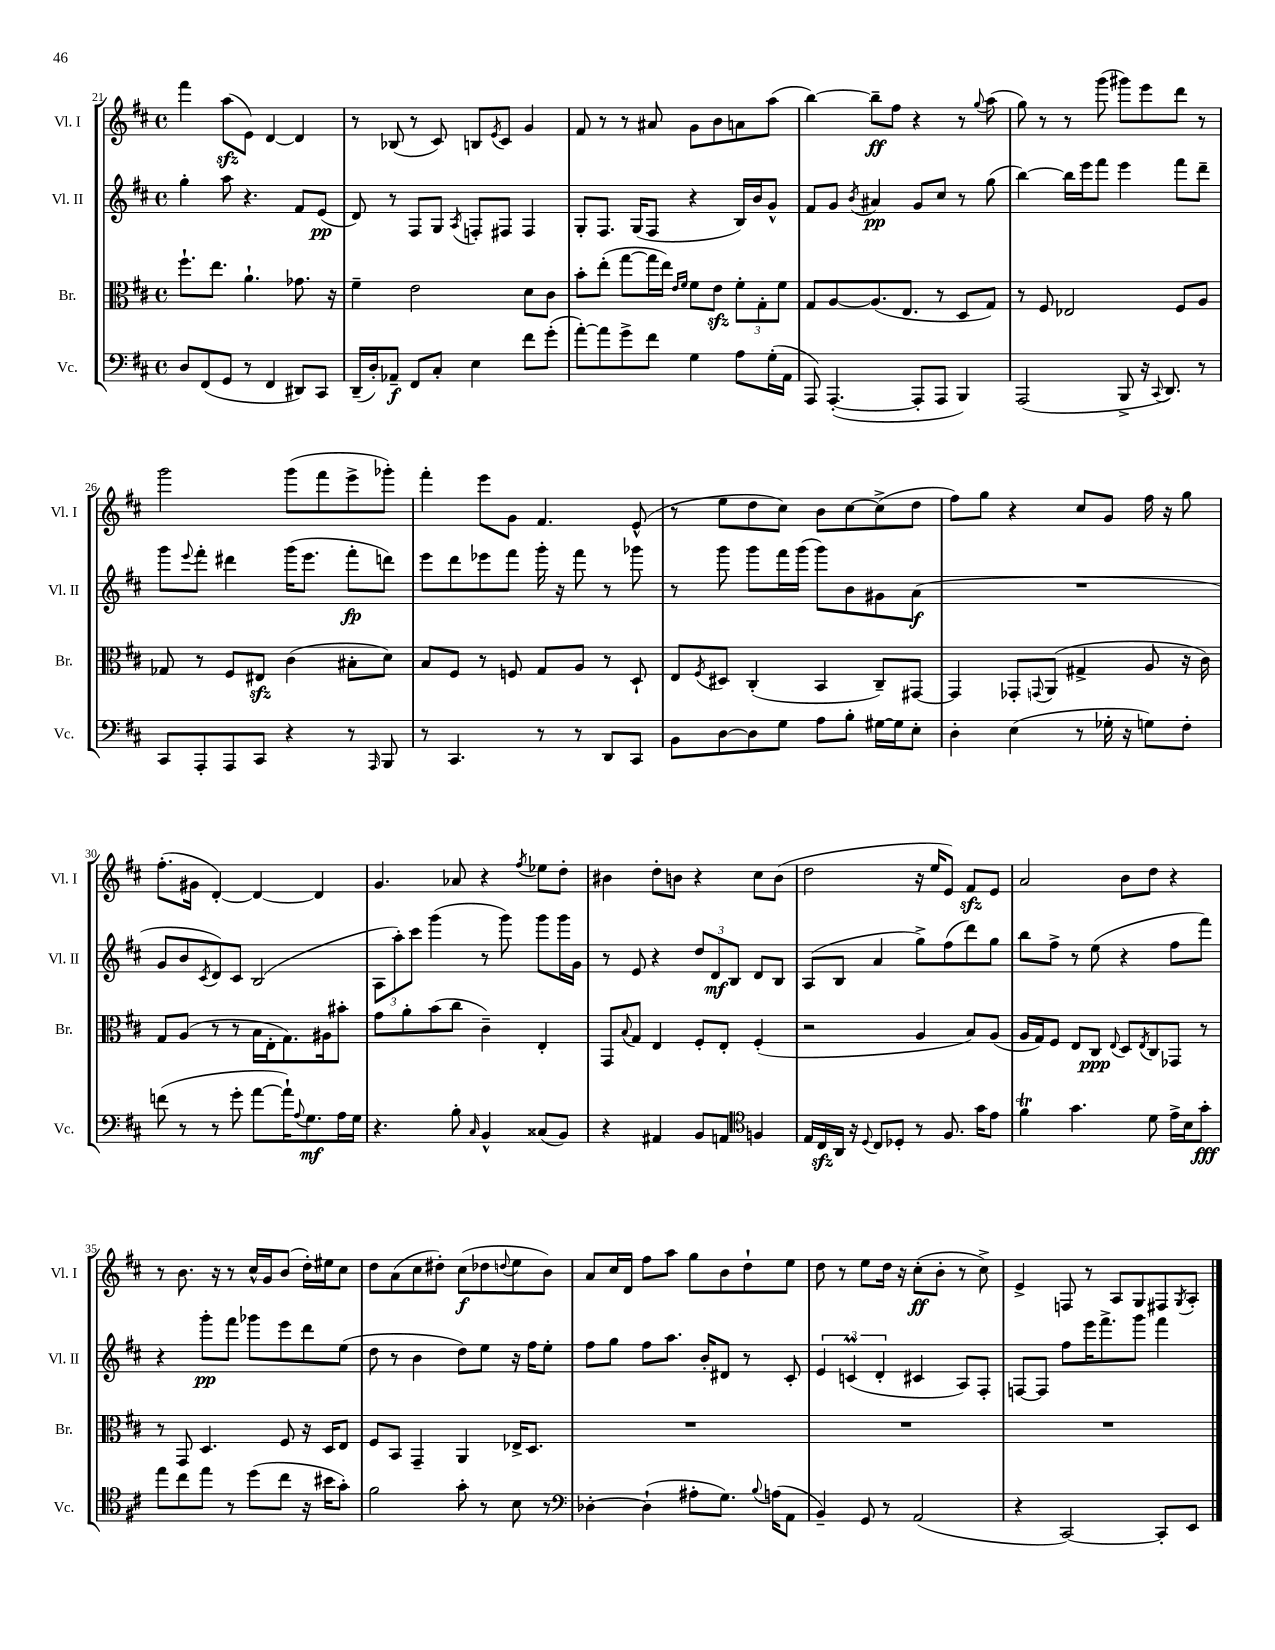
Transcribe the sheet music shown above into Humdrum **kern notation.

**kern	**dynam	**kern	**dynam	**kern	**dynam	**kern	**dynam
*part4	*part4	*part3	*part3	*part2	*part2	*part1	*part1
*staff4	*staff4	*staff3	*staff3	*staff2	*staff2	*staff1	*staff1
*I"Vc.	*	*I"Br.	*	*I"Vl. II	*	*I"Vl. I	*
*I'Vc.	*	*I'Br.	*	*I'Vl. II	*	*I'Vl. I	*
*clefF4	*	*clefC3	*	*clefG2	*	*clefG2	*
*k[f#c#]	*	*k[f#c#]	*	*k[f#c#]	*	*k[f#c#]	*
*M4/4	*	*M4/4	*	*M4/4	*	*M4/4	*
*met(c)	*	*met(c)	*	*met(c)	*	*met(c)	*
=21	=21	=21	=21	=21	=21	=21	=21
8D/L	.	8.ff#`\L	.	4gg'\	.	4fff#\	.
(8FF#/	.	.	.	.	.	.	.
.	.	8.ee\J	.	.	.	.	.
8GG/J	.	.	.	8aa\	.	(8aazz\L	.
8r	.	4.a`\	.	4.r	.	8e\J)	.
4FF#/	.	.	.	.	.	[4d/	.
8DD#X/L)	.	8.g-X\	.	8f#/L	.	4d/]	.
8CC#/J	.	.	.	(8e/J	pp	.	.
.	.	16r	.	.	.	.	.
=22	=22	=22	=22	=22	=22	=22	=22
(16DD~/LL	.	4f#~\	.	8d/)	.	8r	.
16D'/J)	.	.	.	.	.	.	.
8AA-X~/J	f	.	.	8r	.	(8B-X/	.
8FF#/L	.	2e\	.	8F#/L	.	8r	.
8C#'/J	.	.	.	8G/J	.	8c#/)	.
.	.	.	.	8qA/	.	.	.
4E\	.	.	.	8Fn'/L	.	8Bn/L	.
.	.	.	.	.	.	8qe/	.
.	.	.	.	8F#X/J	.	8c#/J	.
8f#\L	.	8d\L	.	4F#/	.	4g/	.
(8g'\J	.	8c#\J	.	.	.	.	.
=23	=23	=23	=23	=23	=23	=23	=23
[8a'\L)	.	8b'\L	.	8G'/L	.	8f#/	.
8a\]	.	(8ee'\J	.	8.F#/J	.	8r	.
8g^\	.	[8gg\L	.	.	.	8r	.
.	.	.	.	(16G/KL	.	.	.
8f#\J	.	16gg\L]	.	8F#/J	.	8a#X/	.
.	.	16ee\JJ)	.	.	.	.	.
.	.	16qqe/LL	.	.	.	.	.
.	.	16qqf#/JJ	.	.	.	.	.
4G\	.	8f#\L	.	4r	.	8g\L	.
.	.	8ezz\J	.	.	.	8b\	.
8A\L	.	12f#'\L	.	16B/LL)	.	8an\	.
.	.	.	.	16b/J	.	.	.
.	.	12G'\	.	.	.	.	.
(16G'\L	.	.	.	8g^^/J	.	(8aa\J	.
.	.	12f#\J	.	.	.	.	.
16AA\JJ	.	.	.	.	.	.	.
=24	=24	=24	=24	=24	=24	=24	=24
8AAA/)	.	8G/L	.	8f#/L	.	[4bb\)	.
([4.AAA'/	.	[8A/	.	8g/J	.	.	.
.	.	.	.	8qb/	.	.	.
.	.	(8.A/]	.	4a#X/	pp	8bb~\L]	ff
.	.	.	.	.	.	8ff#\J	.
.	.	8.E/J	.	.	.	.	.
8AAA'/L]	.	.	.	8g/L	.	4r	.
8AAA/J	.	8r	.	8cc#/J	.	.	.
4BBB/)	.	8D/L	.	8r	.	8r	.
.	.	.	.	.	.	8qqgg/	.
.	.	8G/J)	.	(8gg\	.	(8aa\	.
=25	=25	=25	=25	=25	=25	=25	=25
(2AAA/	.	8r	.	[4bb\)	.	8gg\)	.
.	.	8F#/	.	.	.	8r	.
.	.	2E-X/	.	16bb\LL]	.	8r	.
.	.	.	.	16eee\J	.	.	.
.	.	.	.	8fff#\J	.	(8ggg\	.
8BBB^/	.	.	.	4eee\	.	8ggg#X\L)	.
16r	.	.	.	.	.	8eee\	.
8qqCC#/	.	.	.	.	.	.	.
8.DD/)	.	.	.	.	.	.	.
.	.	8F#/L	.	8fff#\L	.	8ddd\J	.
8r	.	8A/J	.	8ddd~\J	.	8r	.
!!LO:LB:g=z
=26	=26	=26	=26	=26	=26	=26	=26
8CC#/L	.	8G-X/	.	8ggg\L	.	2ggg\	.
.	.	.	.	8qqeee/	.	.	.
8AAA'/	.	8r	.	8fff#'\J	.	.	.
8AAA/	.	8F#/L	.	4ddd#X\	.	.	.
8CC#/J	.	8E#Xzz/J	.	.	.	.	.
4r	.	(4c#\	.	(16ggg\KL	.	(8ggg\L	.
.	.	.	.	8.eee\J	.	.	.
.	.	.	.	.	.	8fff#\	.
8r	.	8B#X'\L	.	8fff#'\L	fp	8eee^\	.
16qqAAA/	.	.	.	.	.	.	.
8BBB/	.	8d\J)	.	8dddn\J)	.	8ggg-X'\J)	.
=27	=27	=27	=27	=27	=27	=27	=27
8r	.	8B/L	.	8eee\L	.	4fff#'\	.
4.CC#/	.	8F#/J	.	8ddd\	.	.	.
.	.	8r	.	8eee-X\	.	8eee\L	.
.	.	8Fn/	.	8fff#\J	.	8g\J	.
8r	.	8G/L	.	16ggg'\	.	4.f#/	.
.	.	.	.	16r	.	.	.
8r	.	8A/J	.	8fff#\	.	.	.
8DD/L	.	8r	.	8r	.	.	.
8CC#/J	.	8D`/	.	8ggg-X\	.	(8e^^/	.
=28	=28	=28	=28	=28	=28	=28	=28
8BB\L	.	8E/L	.	8r	.	8r	.
.	.	8qF#/	.	.	.	.	.
[8D\	.	8D#X/J	.	8ggg\	.	8ee\L	.
8D\]	.	(4C#'/	.	8ggg\L	.	8dd\	.
8G\J	.	.	.	16fff#\L	.	8cc#\J)	.
.	.	.	.	(16ggg\JJ	.	.	.
8A\L	.	4BB/	.	8ggg\L)	.	8b\L	.
8B'\J	.	.	.	8b\	.	[8cc#\	.
[16G#X\LL	.	8C#~/L)	.	8g#X\	.	(8cc#^\]	.
16G#\J]	.	.	.	.	.	.	.
8E'\J	.	[8GG#X/J	.	(8a\J	f	8dd\J	.
=29	=29	=29	=29	=29	=29	=29	=29
4D'\	.	4GG#/]	.	1r	.	8ff#\L)	.
.	.	.	.	.	.	8gg\J	.
(4E\	.	8GG-X'/L	.	.	.	4r	.
.	.	8qqGGn/	.	.	.	.	.
.	.	(8AA/J	.	.	.	.	.
8r	.	4G#X^/	.	.	.	8cc#/L	.
16G-X'\	.	.	.	.	.	8g/J	.
16r	.	.	.	.	.	.	.
8Gn\L)	.	8A/	.	.	.	16ff#\	.
.	.	.	.	.	.	16r	.
8F#'\J	.	16r	.	.	.	8gg\	.
.	.	16c#\)	.	.	.	.	.
!!LO:LB:g=z
=30	=30	=30	=30	=30	=30	=30	=30
(8fn\	.	8G/L	.	8g/L	.	(8.ff#'\L	.
8r	.	(8A/J	.	8b/	.	.	.
.	.	.	.	.	.	16g#X\Jk	.
.	.	.	.	8qc#/	.	.	.
8r	.	8r	.	8d/)	.	[4d'/)	.
8g'\	.	8r	.	8c#/J	.	.	.
[8a\L	.	16B\LL	.	(2B/	.	4d/_	.
.	.	16E'\J	.	.	.	.	.
16a`\K])	.	8.G\)	.	.	.	.	.
8qqA/	.	.	.	.	.	.	.
8.G\	mf	.	.	.	.	.	.
.	.	.	.	.	.	4d/]	.
.	.	16A#X\k	.	.	.	.	.
16A\L	.	8b#X'\J	.	.	.	.	.
16G\JJ	.	.	.	.	.	.	.
=31	=31	=31	=31	=31	=31	=31	=31
4.r	.	8g\L	.	12A\L	.	4.g/	.
.	.	.	.	12aa'\)	.	.	.
.	.	8a'\	.	.	.	.	.
.	.	.	.	12ccc#\J	.	.	.
.	.	(8b\	.	(4ggg\	.	.	.
8B'\	.	8cc#\J	.	.	.	8a-X/	.
16qqC#/	.	.	.	.	.	.	.
4BB^^/	.	4c#~\)	.	8r	.	4r	.
.	.	.	.	8ggg\)	.	.	.
.	.	.	.	.	.	8qff#/	.
(8C##X/L	.	4E'/	.	8ggg\L	.	8ee-X\L	.
8BB/J)	.	.	.	16ggg\L	.	8dd'\J	.
.	.	.	.	16g\JJ	.	.	.
=32	=32	=32	=32	=32	=32	=32	=32
4r	.	8GG/L	.	8r	.	4b#X\	.
.	.	8qqB/	.	.	.	.	.
.	.	8G/J	.	8e/	.	.	.
4AA#X/	.	4E/	.	4r	.	8dd'\L	.
.	.	.	.	.	.	8bn\J	.
8BB/L	.	8F#'/L	.	12dd/L	.	4r	.
.	.	.	.	12d/	mf	.	.
8AAn/J	.	8E'/J	.	.	.	.	.
.	.	.	.	12B/J	.	.	.
*clefC4	*	*	*	*	*	*	*
4Fn/	.	(4F#'/	.	8d/L	.	8cc#\L	.
.	.	.	.	8B/J	.	(8b\J	.
=33	=33	=33	=33	=33	=33	=33	=33
16E/LL	.	2r	.	(8A/L	.	2dd\	.
16C#zz/	.	.	.	.	.	.	.
16AA/JJ	.	.	.	8B/J	.	.	.
16r	.	.	.	.	.	.	.
8qqD/	.	.	.	.	.	.	.
8C#/L	.	.	.	4a/	.	.	.
8D-X'/J	.	.	.	.	.	.	.
8r	.	4A/	.	8gg^\L)	.	16r	.
.	.	.	.	.	.	16ee/KL	.
8.F#/	.	.	.	(8ff#\	.	8e/J)	.
.	.	8B/L)	.	8ddd\)	.	8f#zz/L	.
16g\KL	.	.	.	.	.	.	.
8e\J	.	(8A/J	.	8gg\J	.	8e/J	.
=34	=34	=34	=34	=34	=34	=34	=34
4f#t\	.	16A/LL	.	8bb\L	.	2a/	.
.	.	16G/J)	.	.	.	.	.
.	.	8F#/J	.	8ff#^\J	.	.	.
4.g\	.	8E/L	.	8r	.	.	.
.	.	8C#/J	ppp	(8ee\	.	.	.
.	.	8qqE/	.	.	.	.	.
.	.	8D/L	.	4r	.	8b\L	.
.	.	8qE/	.	.	.	.	.
8d\	.	8C#/	.	.	.	8dd\J	.
16e^\LL	.	8GG-X/J	.	8ff#\L	.	4r	.
16B\J	.	.	.	.	.	.	.
8g'\J	fff	8r	.	8fff#\J)	.	.	.
!!LO:LB:g=z
=35	=35	=35	=35	=35	=35	=35	=35
8ee\L	.	8r	.	4r	.	8r	.
8cc#\	.	8GG/	.	.	.	8.b\	.
8ee\J	.	4.D/	.	8ggg'\L	pp	.	.
.	.	.	.	.	.	16r	.
8r	.	.	.	8fff#\J	.	8r	.
(8dd\L	.	.	.	8ggg-X\L	.	16cc#^^/LL	.
.	.	.	.	.	.	16g/J	.
8cc#\J	.	8F#/	.	8eee\	.	(8b/J	.
16r	.	16r	.	8ddd\	.	16dd'\LL)	.
16b#X\KL	.	16D/KL	.	.	.	16ee#X\J	.
8g'\J)	.	8E/J	.	(8ee\J	.	8cc#\J	.
=36	=36	=36	=36	=36	=36	=36	=36
2f#\	.	8F#/L	.	8dd\	.	8dd\L	.
.	.	8BB/J	.	8r	.	(8a\	.
.	.	4GG~/	.	4b\	.	8cc#\	.
.	.	.	.	.	.	8dd#X'\J)	.
8g'\	.	4AA/	.	8dd\L)	.	(8cc#\L	f
8r	.	.	.	8ee\J	.	8dd-X\	.
.	.	.	.	.	.	8qqddn/	.
8B\	.	16E-X^/KL	.	16r	.	8ee\	.
.	.	8.D/J	.	16ff#\KL	.	.	.
8r	.	.	.	8ee'\J	.	8b\J)	.
=37	=37	=37	=37	=37	=37	=37	=37
*clefF4	*	*	*	*	*	*	*
[4D-X'\	.	1r	.	8ff#\L	.	8a/L	.
.	.	.	.	8gg\J	.	16cc#/L	.
.	.	.	.	.	.	16d/JJ	.
(4D-`\]	.	.	.	8ff#\L	.	8ff#\L	.
.	.	.	.	8.aa\J	.	8aa\J	.
8A#X'\L	.	.	.	.	.	8gg\L	.
.	.	.	.	16b'/KL	.	.	.
8.G\J)	.	.	.	8d#X/J	.	8b\	.
.	.	.	.	8r	.	8dd`\	.
8qqB/	.	.	.	.	.	.	.
(16An\KL	.	.	.	.	.	.	.
8AA\J	.	.	.	8c#'/	.	8ee\J	.
=38	=38	=38	=38	=38	=38	=38	=38
4BB~/)	.	1r	.	6e/	.	8dd\	.
.	.	.	.	.	.	8r	.
.	.	.	.	(6cnM/	.	.	.
8GG/	.	.	.	.	.	8ee\L	.
.	.	.	.	6d'/	.	.	.
8r	.	.	.	.	.	16dd\Jk	.
.	.	.	.	.	.	16r	.
(2AA/	.	.	.	4c#X/	.	(8cc#'\L	ff
.	.	.	.	.	.	8b'\J	.
.	.	.	.	8A/L)	.	8r	.
.	.	.	.	8F#'/J	.	8cc#^\)	.
=39	=39	=39	=39	=39	=39	=39	=39
4r	.	1r	.	[8Fn/L	.	4e^/	.
.	.	.	.	8F/J]	.	.	.
[2CC#/)	.	.	.	8ff#\L	.	8Fn/	.
.	.	.	.	16eee\K	.	8r	.
.	.	.	.	8.fff#^\	.	.	.
.	.	.	.	.	.	8A/L	.
.	.	.	.	8ggg\J	.	8G/	.
8CC#'/L]	.	.	.	4fff#\	.	8F#X/	.
.	.	.	.	.	.	8qG/	.
8EE/J	.	.	.	.	.	8A'/J	.
==	==	==	==	==	==	==	==
*-	*-	*-	*-	*-	*-	*-	*-
